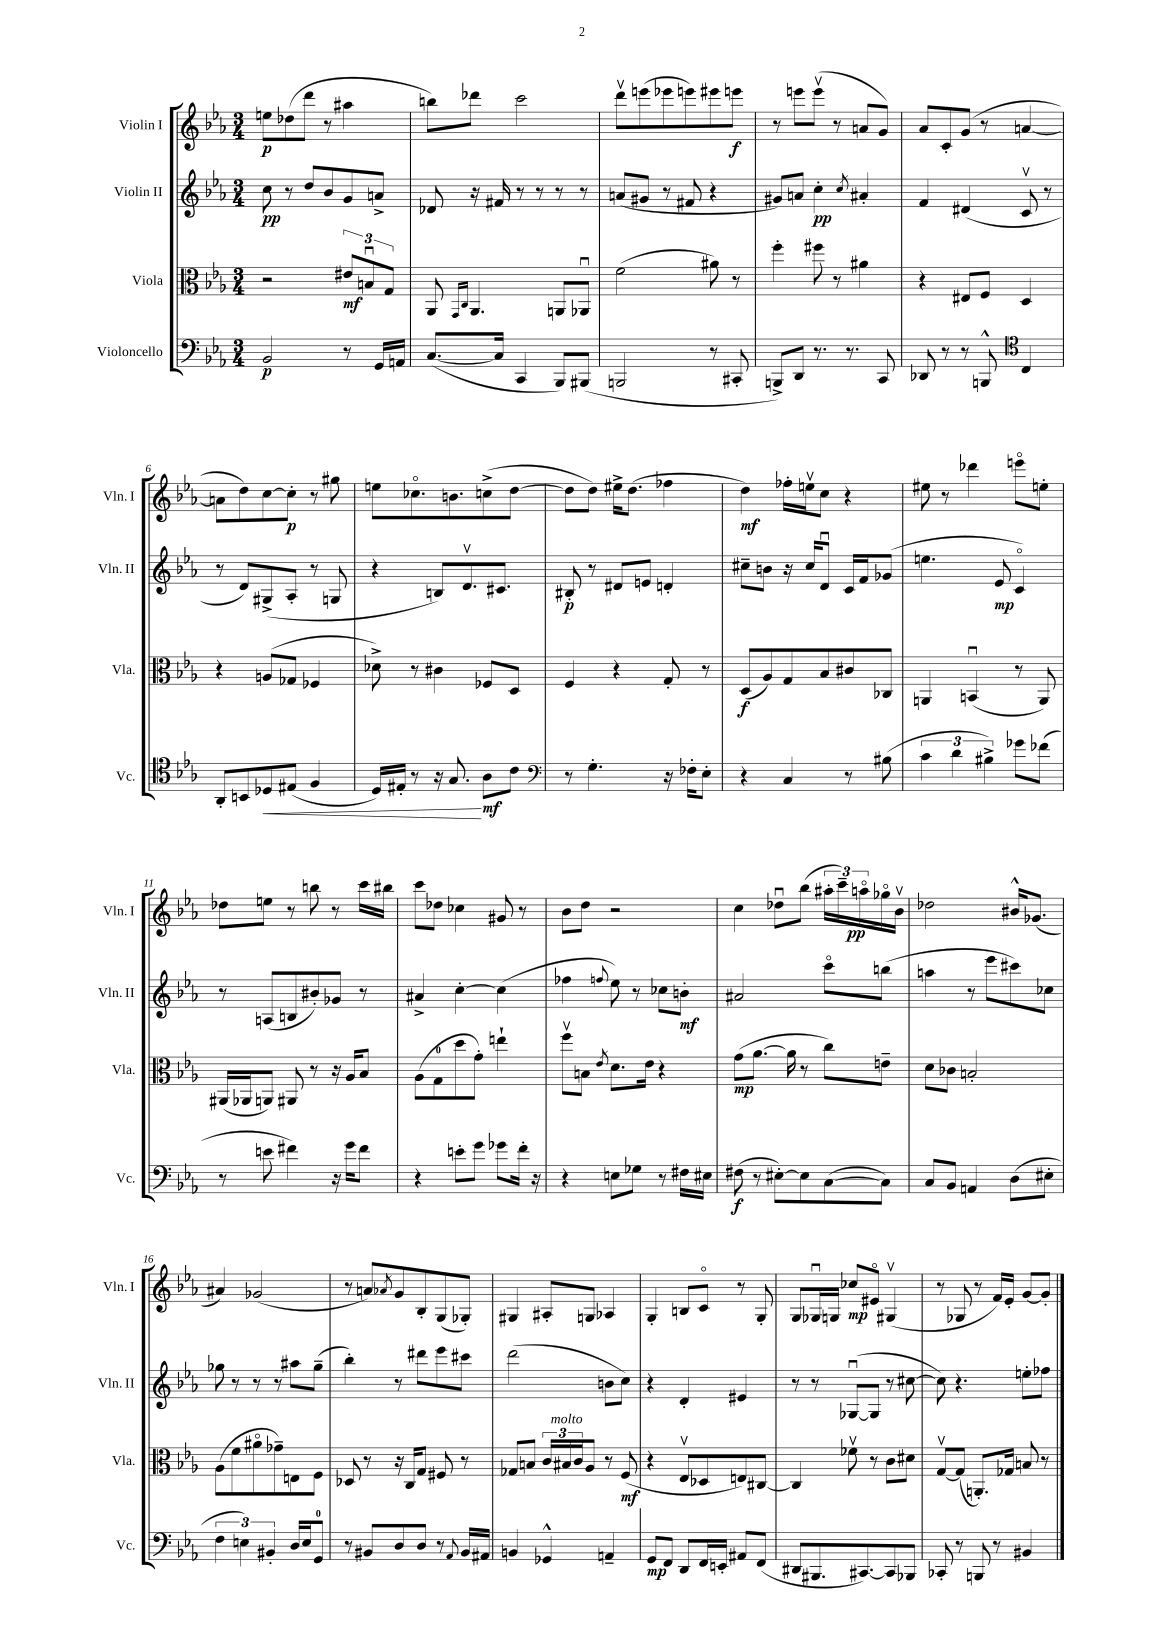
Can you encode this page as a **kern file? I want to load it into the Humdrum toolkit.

**kern	**kern	**kern	**kern
*staff4	*staff3	*staff2	*staff1
*clefF4	*clefC3	*clefG2	*clefG2
*k[b-e-a-]	*k[b-e-a-]	*k[b-e-a-]	*k[b-e-a-]
*M3/4	*M3/4	*M3/4	*M3/4
2BB-	2r	8cc	8ee
.	.	8r	(8dd-
.	.	8dd	8ddd
.	.	8b-	8r
8r	12e#	8g	4aa#
.	12Bu	.	.
16GG	.	8a^	.
.	12G	.	.
16AA	.	.	.
=	=	=	=
([8.C	8AA-	8d-	8bb)
.	16qqGG	.	.
.	16qqC	.	.
.	4.AA-	16r	8ddd-
16C]	.	16f#	.
4CC	.	8r	2ccc
.	.	8r	.
8BBB-)	8AA	8r	.
(8BBB#	8AA-u	8r	.
=	=	=	=
2BBB	(2f	(8a	8dddv
.	.	8g#	(8eee
.	.	8r	8eee-
.	.	8f#	8eee)
8r	8a#)	4r	8eee#
8CC#'	8r	.	8eee
=	=	=	=
8BBB^)	4ff'	8g#)	8r
8DD	.	8a	8eee
8.r	8ff#	4cc'	(8eeev
.	8r	.	8r
8.r	.	.	.
.	.	8qcc	.
.	4a#	4a#'	8a
8CC	.	.	8g)
=	=	=	=
8DD-	4r	4f	8a-
8r	.	.	8c'
8r	8E#	(4d#	(8g
8BBB^^	8F	.	8r
*clefC4	*	*	*
4C	4D	8cv	[4a
.	.	8r	.
=	=	=	=
8AA-'	4r	8r	8a]
8BB	.	8d)	8dd)
8D-	(8A	(8G#^	[8cc
(8E#	8G-	8A-'	8cc']
4F	4F-	8r	8r
.	.	8G	8gg#
=	=	=	=
16D)	8d-^)	4r	8ee
16E#'	.	.	.
8r	8r	.	8.cc-o
16r	4c#	8B)	.
8.G	.	.	8.b
.	.	8.dv	.
8A-	8F-	.	(8cc^
.	.	8.c#	.
8c	8D	.	[8dd
=	=	=	=
*clefF4	*	*	*
8r	4F	8B#'	8dd]
4.G'	.	8r	8dd)
.	4r	8d#	16ee#^
.	.	.	(8.dd
.	.	8e	.
16r	8G'	4d'	4ff-
16F-'	.	.	.
8E-'	8r	.	.
=	=	=	=
4r	(8D	8cc#~	4dd)
.	8A-)	8b	.
4C	8G	16r	16ff-'
.	.	16cc#	16eev
.	8B-	8du	8cc
8r	8c#	16c	4r
.	.	16f	.
(8B#	8C-	(8g-	.
=	=	=	=
6c	4AA	4.ee	8ee#
.	.	.	8r
6d	.	.	.
.	(4BBu	.	4ddd-
6B#^)	.	.	.
.	.	8e-	.
8g-	8r	4co)	8eeeo
(8f-	8AA)	.	8ee'
=	=	=	=
8r	(16AA#	8r	8dd-
.	16AA-	.	.
8e	8AA)	(8A	8ee
4f#)	8AA#	8B	8r
.	8r	8b#')	8bb
16r	16r	8g-	8r
16g	16A-	.	.
8f#	8B-	8r	16ccc
.	.	.	16bb#
=	=	=	=
4r	(8A-	4a#^	8ccc
.	8G	.	8dd-
8e'	8dd	[4cc'	4cc-
8g	8g')	.	.
8g-	4ee`	(4cc]	8g#
16f'	.	.	8r
16r	.	.	.
=	=	=	=
4r	8ffv	4ff-	8b-
.	8B	.	8dd
.	8qe-	8qqff	.
8E	8.d	8ee-)	2r
8G-	.	8r	.
.	16e-	.	.
8r	4r	8cc-	.
16F#	.	8b'	.
16E#	.	.	.
=	=	=	=
(8F#	(8g	2a#	4cc
8r	[8.a-	.	.
[8E#')	.	.	8dd-u
.	16a-]	.	.
8E#]	8r	.	(8bb-
([8C	8cc)	8ccco	24aa#'
.	.	.	24ccc~)
.	.	.	24aao
8C])	8e~	(8bb	16gg-o
.	.	.	16b-v
=	=	=	=
8C	8d	4aa	2dd-
8BB-	8c-	.	.
4AA	2B'	8r	.
.	.	8eee-	.
(8D	.	8ccc#)	16b#^^
.	.	.	(8.g-
8E#'	.	8cc-	.
=	=	=	=
6F	(8A-	8gg-	4a#)
.	8f	8r	.
6E)	.	.	.
.	8a#o	8r	(2g-
6BB#'	.	.	.
.	8g-~)	8r	.
16D	8E	8aa#	.
16E	.	.	.
8GG	8F	(8gg-~	.
=	=	=	=
8r	8D-	4bb-')	8r
8BB#	8r	.	8a)
.	.	.	8qa-
8D	16r	8r	8g
.	16C	.	.
8D	8G	8ddd#	8B-'
8r	8F#	8eee-	(8G
8qqAA-	.	.	.
16BB#	8r	8ccc#	8G-')
16AA#	.	.	.
=	=	=	=
4BB	8G-	(2ddd	4G#
.	8B	.	.
4GG-^^	24c	.	8A#'
.	24B#	.	.
.	24c	.	.
.	8A-	.	8G
4AA~	8r	8b	4A-
.	(8F	8cc)	.
=	=	=	=
8GG	4r	4r	4G'
8FF	.	.	.
8DD	8E-v	4d'	8B
16FF	8D-	.	8co
16EE'	.	.	.
8AA#	8E)	4e#	8r
(8FF	[8C#	.	8G'
=	=	=	=
8DD#	4C#]	8r	8G
8.BBB#	.	8r	16G-u
.	.	.	16G
.	8f-v	([8G-u	8cc-
[8.CC#)	.	.	.
.	8r	8G-]	8e#o
8CC#]	8c	8r	(4G#v
8BBB-	8d#	[8cc#	.
=	=	=	=
8CC-'	[8Gv	8cc#])	8r
8r	(8G]	4.r	8G-
8BBB	8.AA')	.	8r
8r	.	.	16f)
.	16G-	.	16e-'
4BB#	8B	8ee'	[8g
.	8r	8ff-	8g']
==	==	==	==
*-	*-	*-	*-
